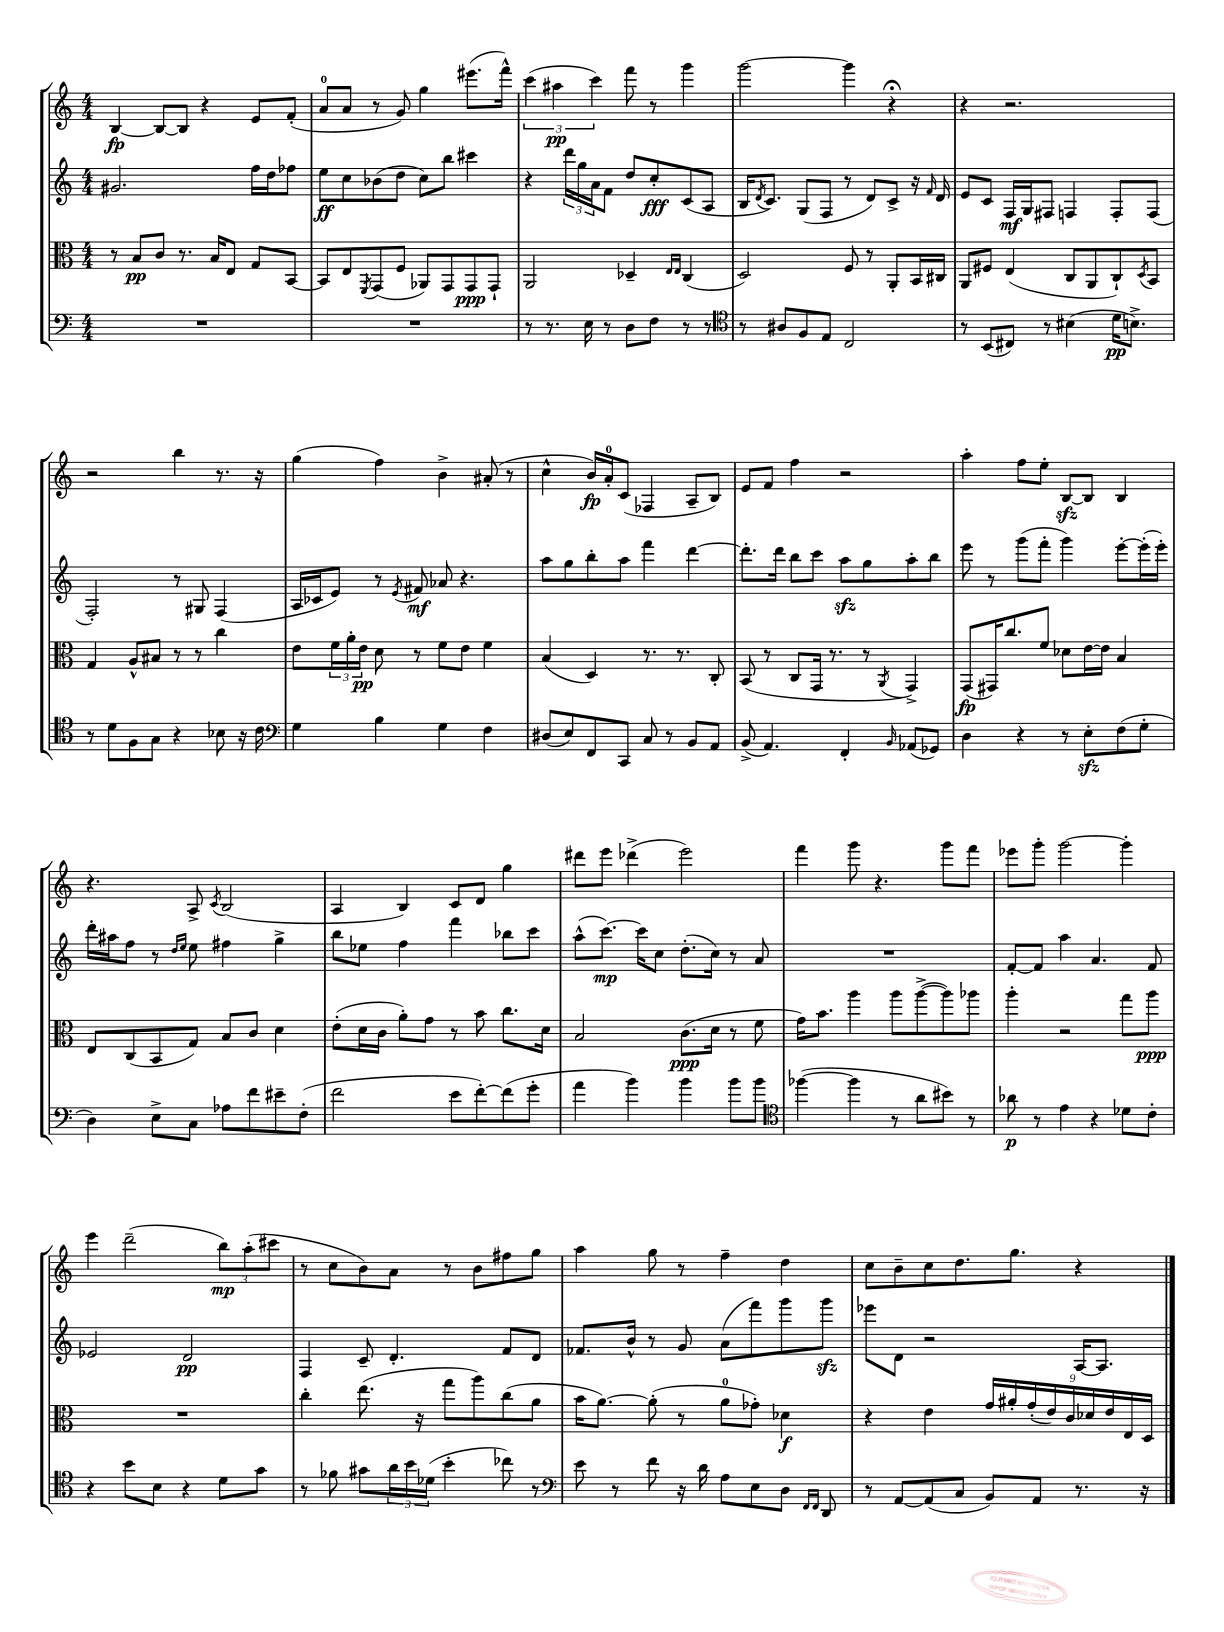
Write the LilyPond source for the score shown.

<<
\new StaffGroup <<
\new Staff = "s0" {
    \clef treble \key c \major \numericTimeSignature \time 4/4
    b4~\fp b8~ b8 r4 e'8 f'8-.( |
    a'8-0 a'8 r8 g'8) g''4 eis'''8.( f'''16-^) |
    \tuplet 3/2 { c'''4( ais''4\pp c'''4) } f'''8 r8 g'''4 |
    g'''2~ g'''4 r4\fermata |
    r4 r2. |
    r2 b''4 r8. r16 |
    g''4( f''4) b'4-> ais'8-.( r8 |
    c''4-^ b'16\fp) a'16-0-. c'8( fes4 a8-- b8) |
    e'8 f'8 f''4 r2 |
    a''4-. f''8 e''8-. b8~\sfz b8 b4 |
    r4. a8-> \acciaccatura { c'8 } b2( |
    a4 b4) c'8 d'8 g''4 |
    dis'''8 e'''8 des'''4->( e'''2) |
    f'''4 g'''8 r4. g'''8 f'''8 |
    ees'''8 g'''8-. g'''2~ g'''4-. |
    e'''4 d'''2--( \tuplet 3/2 { b''8\mp) a''8-.( cis'''8 } |
    r8 c''8 b'8) a'8 r8 b'8 fis''8 g''8 |
    a''4 g''8 r8 f''4-- d''4 |
    c''8 b'8-- c''8 d''8. g''8. r4 \bar "|." |
}
\new Staff = "s1" {
    \clef treble \key c \major \numericTimeSignature \time 4/4
    gis'2. f''16 d''16 fes''8 |
    e''8\ff c''8 bes'8( d''8 c''8) b''8 cis'''4 |
    r4 \tuplet 3/2 { d'''16 g''16 a'16 } f'8 d''8 c''8-.\fff c'8( a8 |
    b16 \acciaccatura { d'8 } c'8.) g8( f8 r8 d'8) c'8-> r16 \grace { f'16 } d'16 |
    e'8 c'8 f16\mf g16 fis8 f4 f8-. f8( |
    f2-.) r8 gis8 f4( |
    a16 ces'16 e'8) r8 \acciaccatura { e'8 } fis'8\mf aes'8 r4. |
    a''8 g''8 b''8-. a''8 f'''4 d'''4~ |
    d'''8.-. d'''16 b''8 c'''8 a''8\sfz g''8 a''8-. b''8 |
    e'''8 r8 g'''8( f'''8-. g'''4) e'''8~-. e'''16-.( e'''16-.) |
    d'''16-. ais''16 f''8 r8 \grace { d''16 e''16 } e''8 fis''4 g''4-> |
    b''8 ees''8 f''4 f'''4 bes''8 c'''8 |
    a''8-^( c'''8.~\mp) c'''16 c''8 d''8.-.( c''16) r8 a'8 |
    R1 |
    f'8~-. f'8 a''4 a'4. f'8 |
    ees'2 d'2\pp |
    f4 c'8-- d'4.-. f'8 d'8 |
    fes'8. b'16-^ r8 g'8 a'8( f'''8) g'''8 g'''8\sfz |
    ees'''8 d'8 r2 a16~ a8. \bar "|." |
}
\new Staff = "s2" {
    \clef alto \key c \major \numericTimeSignature \time 4/4
    r8 b8\pp c'8 r8. b16 e8 g8 b,8~ |
    b,8 e8 \acciaccatura { f,8 } g,8( f8 aes,8) g,8 g,8\ppp g,8-! |
    a,2 des4-- \grace { e16 e16 } c4( |
    d2) f8 r8 a,8-. b,16 cis16 |
    a,8 fis8 e4( c8 a,8 c8-!) \acciaccatura { d8 } b,8 |
    g4 a8-^ bis8 r8 r8 c''4 |
    e'8 \tuplet 3/2 { f'16 a'16-. e'16\pp } d'8 r8 f'8 e'8 f'4 |
    b4( d4) r8. r8. c8-. |
    b,8( r8 c8 g,16 r8. r8 \acciaccatura { a,8 } g,4->) |
    g,8\fp( gis,16) c''8. f'8 des'8 e'16~ e'16 b4 |
    e8 c8( b,8 g8) b8 c'8 d'4 |
    e'8-.( d'16 c'16 a'8-.) g'8 r8 b'8 c''8. d'16 |
    b2 c'8.\ppp( d'16 r8 f'8 |
    g'16) b'8. a''4 a''8 a''8~->( a''8) aes''8 |
    a''4-. r2 g''8 a''8\ppp |
    R1 |
    c''4-. e''8.( r16 g''8 a''8) c''8( a'8 |
    b'16 a'8.~) a'8-.( r8 a'8-0 ges'8-.) des'4\f |
    r4 e'4 \tuplet 9/8 { g'16 ais'16-. g'16-.( e'16) c'16 des'16 e'16 e16 d16 } \bar "|." |
}
\new Staff = "s3" {
    \clef bass \key c \major \numericTimeSignature \time 4/4
    R1 |
    R1 |
    r8 r8. e16 r8 d8 f8 r8 r8 |
    \clef tenor r8 ais8 f8 e8 c2 |
    r8 b,8( cis8) r8 bis4( d'16\pp b8.->) |
    r8 d'8 f8 g8 r4 bes8 r16 c'16 |
    \clef bass g4 b4 g4 f4 |
    dis8( e8) f,8 c,8 c8 r8 b,8 a,8 |
    b,8->( a,4.) f,4-. \grace { b,16 } aes,8( ges,8) |
    d4 r4 r8 e8-.\sfz f8( g8-. |
    d4) e8-> c8 aes8 f'8 eis'8-- f8-.( |
    f'2 e'8 f'8~-.) f'8( g'8-. |
    a'4 b'4) b'4 b'8 b'8 |
    \clef tenor fes''4~( fes''4 r8 a'8 bis'8) r8 |
    aes'8\p r8 e'4 r4 des'8 c'8-. |
    r4 b'8 b8 r4 d'8 g'8 |
    r8 fes'8 gis'8 \tuplet 3/2 { a'16 b'16 des'16( } b'4-. ces''8) r8 |
    \clef bass e'8 r8 f'8 r16 d'16 a8 e8 d8 \grace { f,16 f,16 } d,8 |
    r8 a,8~ a,8( c8 b,8) a,8 r8. r16 \bar "|." |
}
>>
>>
\layout { \context { \Score \remove "Bar_number_engraver" } }
